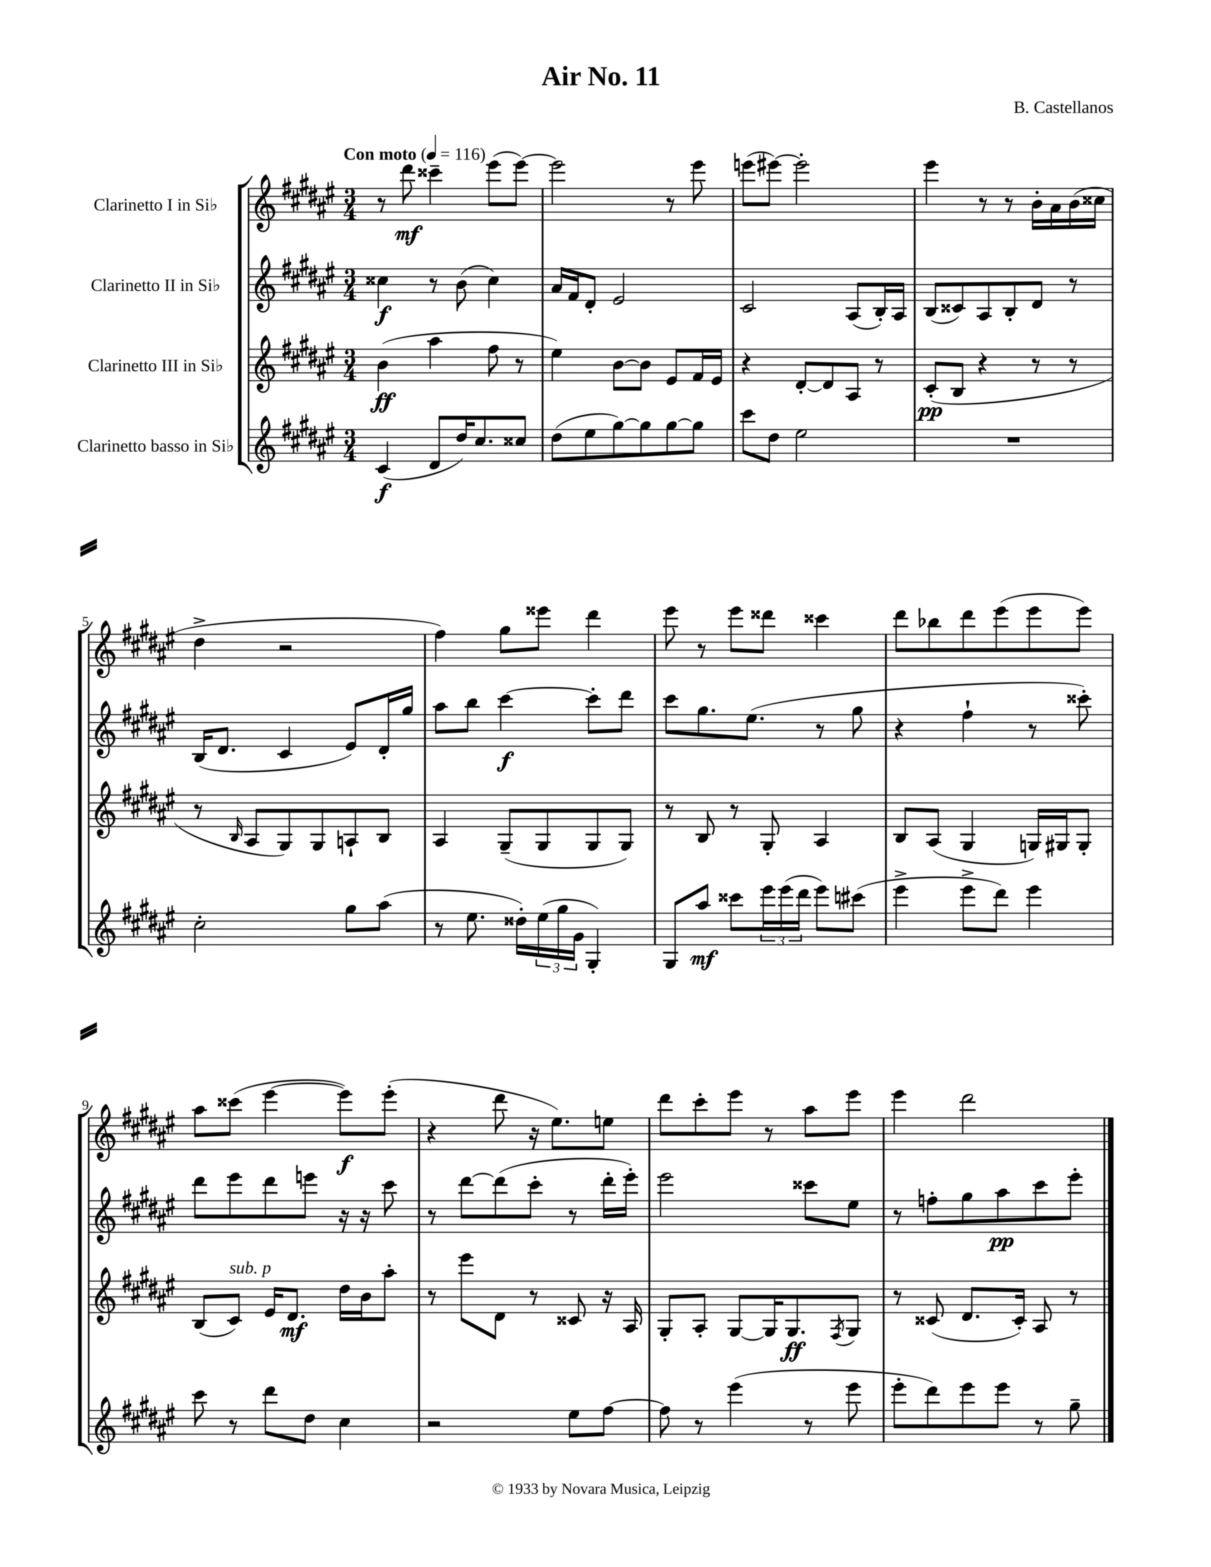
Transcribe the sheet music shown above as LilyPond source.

\header { title = "Air No. 11" composer = "B. Castellanos" }
<<
\new StaffGroup <<
\new Staff = "s0" \with { instrumentName = "Clarinetto I in Sib" } {
    \clef treble \key fis \major \numericTimeSignature \time 3/4 \tempo "Con moto" 4 = 116
    r8 dis'''8\mf cisis'''4-- eis'''8( eis'''8~) |
    eis'''2 r8 eis'''8 |
    e'''8( eis'''8~) eis'''2-. |
    eis'''4 r8 r8 b'16-. ais'16 b'16( cisis''16 |
    dis''4-> r2 |
    fis''4) gis''8 eisis'''8 dis'''4 |
    eis'''8 r8 eis'''8 disis'''8 cisis'''4 |
    dis'''8 bes''8 dis'''8 eis'''8( eis'''8 eis'''8) |
    ais''8 cisis'''8( eis'''4~ eis'''8\f) eis'''8-.( |
    r4 dis'''8 r16 eis''8.) e''8 |
    dis'''8 cis'''8-. eis'''8 r8 ais''8 eis'''8 |
    eis'''4 dis'''2 \bar "|." |
}
\new Staff = "s1" \with { instrumentName = "Clarinetto II in Sib" } {
    \clef treble \key fis \major \numericTimeSignature \time 3/4
    cisis''4\f r8 b'8( cisis''4) |
    ais'16 fis'16 dis'8-. eis'2 |
    cis'2 ais8( b16-.) ais16 |
    b8( cisis'8) ais8 b8-. dis'8 r8 |
    b16( dis'8. cis'4 eis'8) dis'16-. gis''16 |
    ais''8 b''8 cis'''4~\f cis'''8-. dis'''8 |
    cis'''8 gis''8. eis''8.( r8 gis''8 |
    r4 fis''4-! r8 cisis'''8-.) |
    dis'''8 eis'''8 dis'''8 e'''8 r16 r16 cis'''8 |
    r8 dis'''8~ dis'''8( cis'''8-. r8 dis'''16-. eis'''16-.) |
    eis'''2 cisis'''8 eis''8 |
    r8 f''8-. gis''8 ais''8\pp cis'''8 eis'''8-. \bar "|." |
}
\new Staff = "s2" \with { instrumentName = "Clarinetto III in Sib" } {
    \clef treble \key fis \major \numericTimeSignature \time 3/4
    b'4\ff( ais''4 fis''8 r8 |
    eis''4) b'8~ b'8 eis'8 fis'16 eis'16 |
    r4 dis'8~-. dis'8 ais8 r8 |
    cis'8-.\pp( b8 r4 r8 r8 |
    r8 \grace { b16 } ais8 gis8) gis8 a8-! b8 |
    ais4 gis8--( gis8 gis8 gis8) |
    r8 b8 r8 gis8-. ais4 |
    b8 ais8( gis4 g16) gis16 gis8-. |
    b8( cis'8^\markup { \italic "sub. p" }) eis'16 dis'8.\mf dis''16 b'16 ais''8-. |
    r8 eis'''8 dis'8 r8 cisis'8 r16 ais16 |
    gis8-. ais8-. gis8~ gis16 gis8.\ff \acciaccatura { fis8 } gis8 |
    r8 cisis'8( dis'8. cisis'16-.) ais8 r8 \bar "|." |
}
\new Staff = "s3" \with { instrumentName = "Clarinetto basso in Sib" } {
    \clef treble \key fis \major \numericTimeSignature \time 3/4
    cis'4\f( dis'8 dis''16) cis''8. cisis''8 |
    dis''8( eis''8 gis''8~) gis''8 gis''8~ gis''8 |
    cis'''8 dis''8 eis''2 |
    R2. |
    cis''2-. gis''8 ais''8( |
    r8 eis''8. disis''16-.) \tuplet 3/2 { eis''16( gis''16 gis'16 } gis4-.) |
    gis8 ais''8\mf cisis'''8 \tuplet 3/2 { eis'''16 eis'''16( dis'''16 } eis'''8) cis'''8( |
    eis'''4-> eis'''8-> dis'''8) eis'''4 |
    cis'''8 r8 dis'''8 dis''8 cis''4 |
    r2 eis''8 fis''8~ |
    fis''8 r8 eis'''4( r8 eis'''8 |
    eis'''8-. dis'''8) eis'''8 eis'''8 r8 gis''8-- \bar "|." |
}
>>
>>
